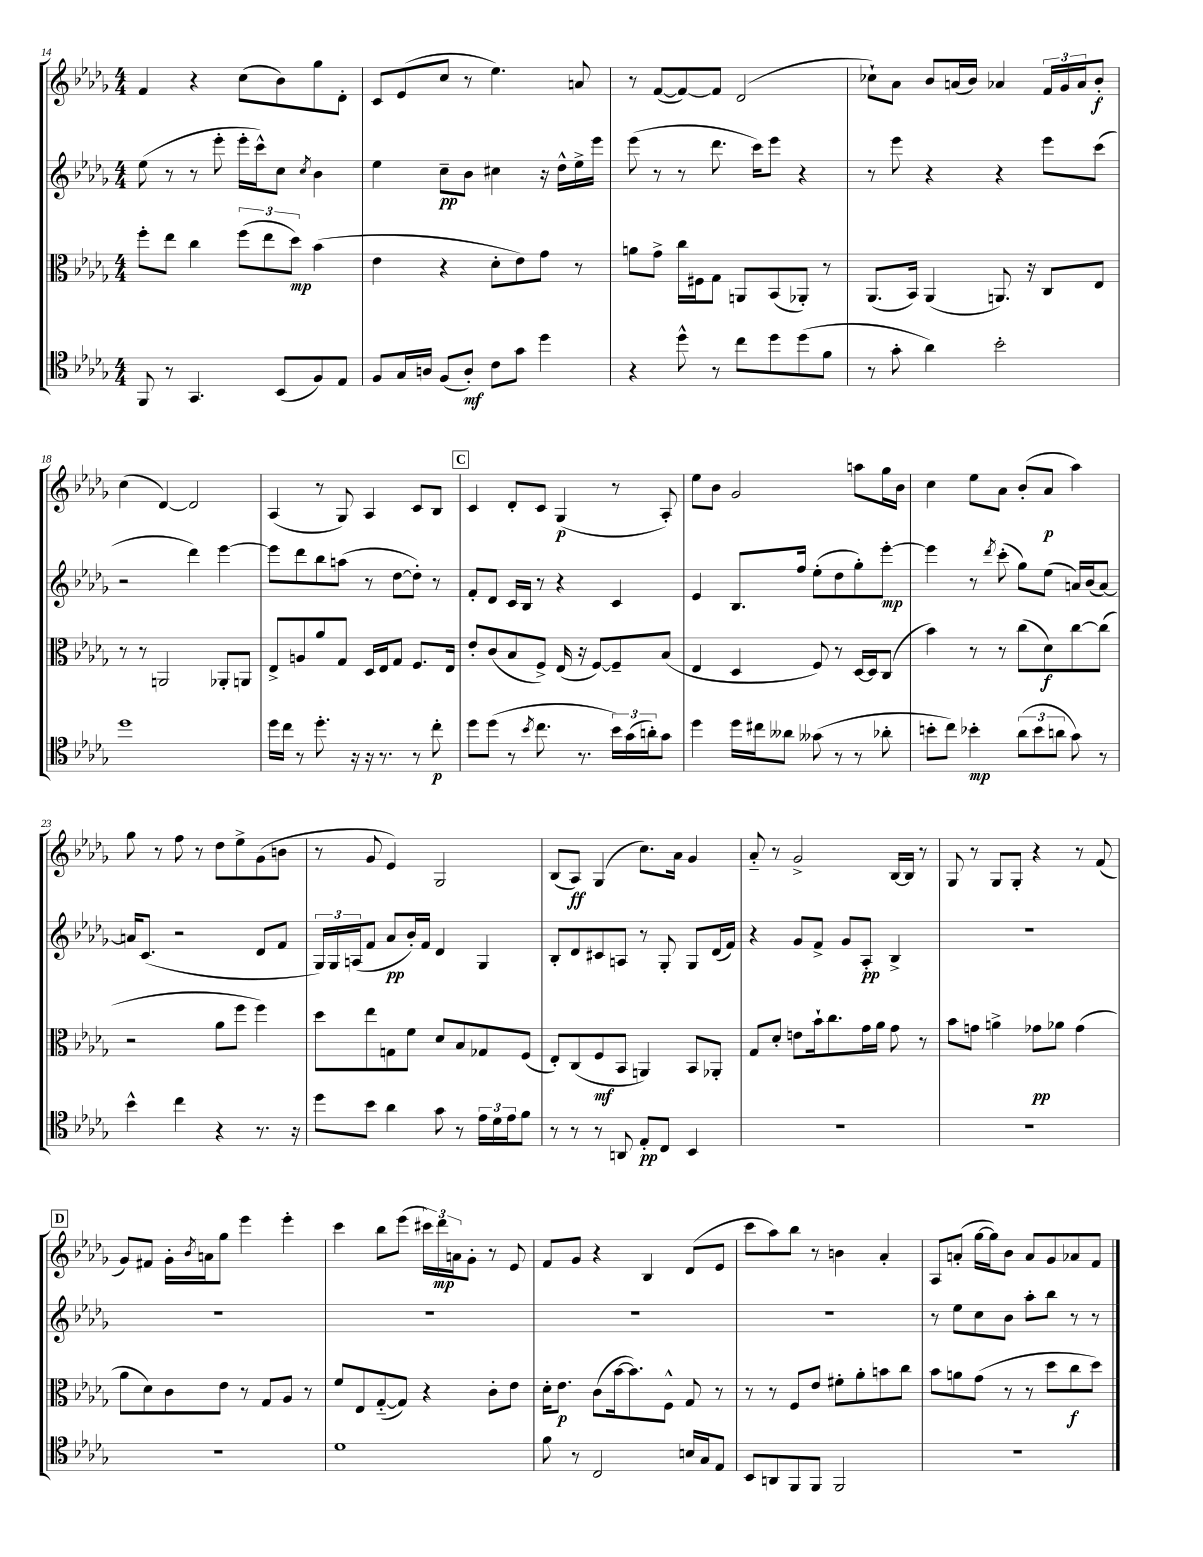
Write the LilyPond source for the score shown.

<<
\new StaffGroup <<
\new Staff = "s0" {
    \clef treble \key des \major \numericTimeSignature \time 4/4
    f'4 r4 c''8( bes'8) ges''8 des'8-. |
    c'8 ees'8( c''8 r8 ees''4.) a'8 |
    r8 f'8~( f'8~) f'8 des'2( |
    ces''8-!) aes'8 bes'8 a'16( bes'16) aes'4 \tuplet 3/2 { f'16 ges'16 aes'16 } bes'8-.\f |
    c''4( des'4~) des'2 |
    aes4( r8 ges8) aes4 c'8 bes8 |
    \mark \markup { \box "C" } c'4 des'8-. c'8 ges4\p( r8 aes8-.) |
    ees''8 bes'8 ges'2 a''8 ges''16 bes'16 |
    c''4 ees''8 aes'8 bes'8-.( aes'8\p aes''4) |
    ges''8 r8 f''8 r8 des''8 ees''8-> ges'8( b'8 |
    r8 ges'8 ees'4) ges2 |
    bes8( aes8\ff) ges4( c''8.) aes'16 ges'4 |
    aes'8-_ r8 ges'2-> bes16~ bes16 r8 |
    ges8 r8 ges8 ges8-. r4 r8 f'8( |
    \mark \markup { \box "D" } ges'8) fis'8 ges'16-. \acciaccatura { bes'8 } a'16 ges''8 ees'''4 ees'''4-. |
    c'''4 bes''8 ees'''8( \tuplet 3/2 { cis'''16) des'''16\mp a'16 } ges'8-. r8 ees'8 |
    f'8 ges'8 r4 bes4 des'8( ees'8 |
    c'''8 aes''8) bes''8 r8 b'4 aes'4-. |
    aes8 a'8-.( ges''16~ ges''16) bes'8 a'8 ges'8 aes'8 f'8 \bar "|." |
}
\new Staff = "s1" {
    \clef treble \key des \major \numericTimeSignature \time 4/4
    ees''8( r8 r8 ees'''8-. ees'''16-. c'''16-^) c''8 \acciaccatura { c''8 } bes'4 |
    ees''4 c''8--\pp bes'8 cis''4 r16 des''16-^ ees''16-> ees'''16 |
    ees'''8( r8 r8 des'''8. c'''16) ees'''8 r4 |
    r8 ees'''8 r4 r4 ees'''8 c'''8( |
    r2 des'''4) ees'''4~ |
    ees'''8 des'''8 bes''8 a''8( r8 des''8~ des''8-.) r8 |
    \mark \markup { \box "C" } f'8-. des'8 c'16 bes16 r8 r4 c'4 |
    ees'4 bes8. f''16 ees''8-.( des''8 ges''8-.) ees'''8~-.\mp |
    ees'''4 r8 \acciaccatura { des'''8 } c'''8-.( ges''8) ees''8( a'16) bes'16( a'8~) |
    a'16 c'8.( r2 des'8 f'8 |
    \tuplet 3/2 { ges16) ges16 a16( } f'8 aes'8\pp bes'16-.) f'16 des'4 ges4 |
    bes8-. des'8 cis'8 a8 r8 ges8-. ges8 des'16( f'16) |
    r4 ges'8 f'8-> ges'8 aes8-.\pp bes4-> |
    R1 |
    \mark \markup { \box "D" } R1 |
    R1 |
    R1 |
    R1 |
    r8 ees''8 c''8 bes'8 aes''8-. bes''8 r8 r8 \bar "|." |
}
\new Staff = "s2" {
    \clef alto \key des \major \numericTimeSignature \time 4/4
    f''8-. ees''8 c''4 \tuplet 3/2 { f''8( ees''8 des''8\mp) } bes'4( |
    ees'4 r4 des'8-. ees'8) ges'8 r8 |
    a'8 ges'8-> c''16 fis16 ges8 a,8 bes,8( aes,8-.) r8 |
    aes,8.( bes,16) aes,4( a,8.) r16 c8 ees8 |
    r8 r8 a,2 aes,8-. a,8 |
    ees8-> a8 aes'8 ges8 des16 ees16 ges8 f8. ees16 |
    \mark \markup { \box "C" } ees'8-. c'8( bes8 f8->) ees16( r16 f8~) f8-- bes8( |
    ees4 des4 f8) r8 des16~ des16 c8( |
    bes'4) r8 r8 c''8( des'8\f) c''8~ c''8( |
    r2 aes'8 f''8 f''4) |
    des''8 ees''8 g8 f'8 des'8 bes8 ges8 f8( |
    ees8-.) c8( f8\mf bes,8 a,4) bes,8 aes,8-. |
    ges8 des'8-. e'8 bes'16-! c''8. ges'16 aes'16 ges'8 r8 |
    bes'8 g'8 a'4-> ges'8\pp aes'8 ges'4( |
    \mark \markup { \box "D" } aes'8 des'8) c'8 ees'8 r8 ges8 aes8 r8 |
    f'8 ees8 ges8~-_( ges8) r4 c'8-. ees'8 |
    des'16-. ees'8.\p c'8( bes'16~ bes'8.) f8-^ ges8 r8 |
    r8 r8 f8 ees'8 fis'8-. aes'8-. b'8 c''8 |
    bes'8 a'8 ges'8( r8 r8 des''8 c''8\f des''8) \bar "|." |
}
\new Staff = "s3" {
    \clef tenor \key des \major \numericTimeSignature \time 4/4
    f,8 r8 ges,4. bes,8( f8) ees8 |
    f8 ges16 a16 f8( a8-.\mf) c'8 ges'8 des''4 |
    r4 des''8-^ r8 c''8 des''8 des''8( f'8 |
    r8 ges'8-. aes'4) bes'2-. |
    des''1 |
    des''16 c''16 r8 des''8.-. r16 r16 r8. r8 c''8-.\p |
    \mark \markup { \box "C" } des''8 des''8( r8 \acciaccatura { bes'8 } c''8. r8. \tuplet 3/2 { bes'16) ges'16( a'16-.) } ges'8 |
    des''4 des''16 cis''16 aeses'8 geses'8( r8 r8 aes'8-. |
    b'8-. c''8) bes'4-.\mp \tuplet 3/2 { aes'8( bes'8 a'8 } ges'8) r8 |
    bes'4-^ c''4 r4 r8. r16 |
    des''8 bes'8 aes'4 ges'8 r8 \tuplet 3/2 { ees'16 des'16 ees'16 } f'8 |
    r8 r8 r8 a,8 ees8-.\pp c8 bes,4 |
    R1 |
    R1 |
    \mark \markup { \box "D" } R1 |
    des'1 |
    f'8 r8 c2 b16 ges16 ees8 |
    bes,8 a,8 f,8 f,8 f,2 |
    r1 \bar "|." |
}
>>
>>
\layout { \context { \Score currentBarNumber = #14 } }
